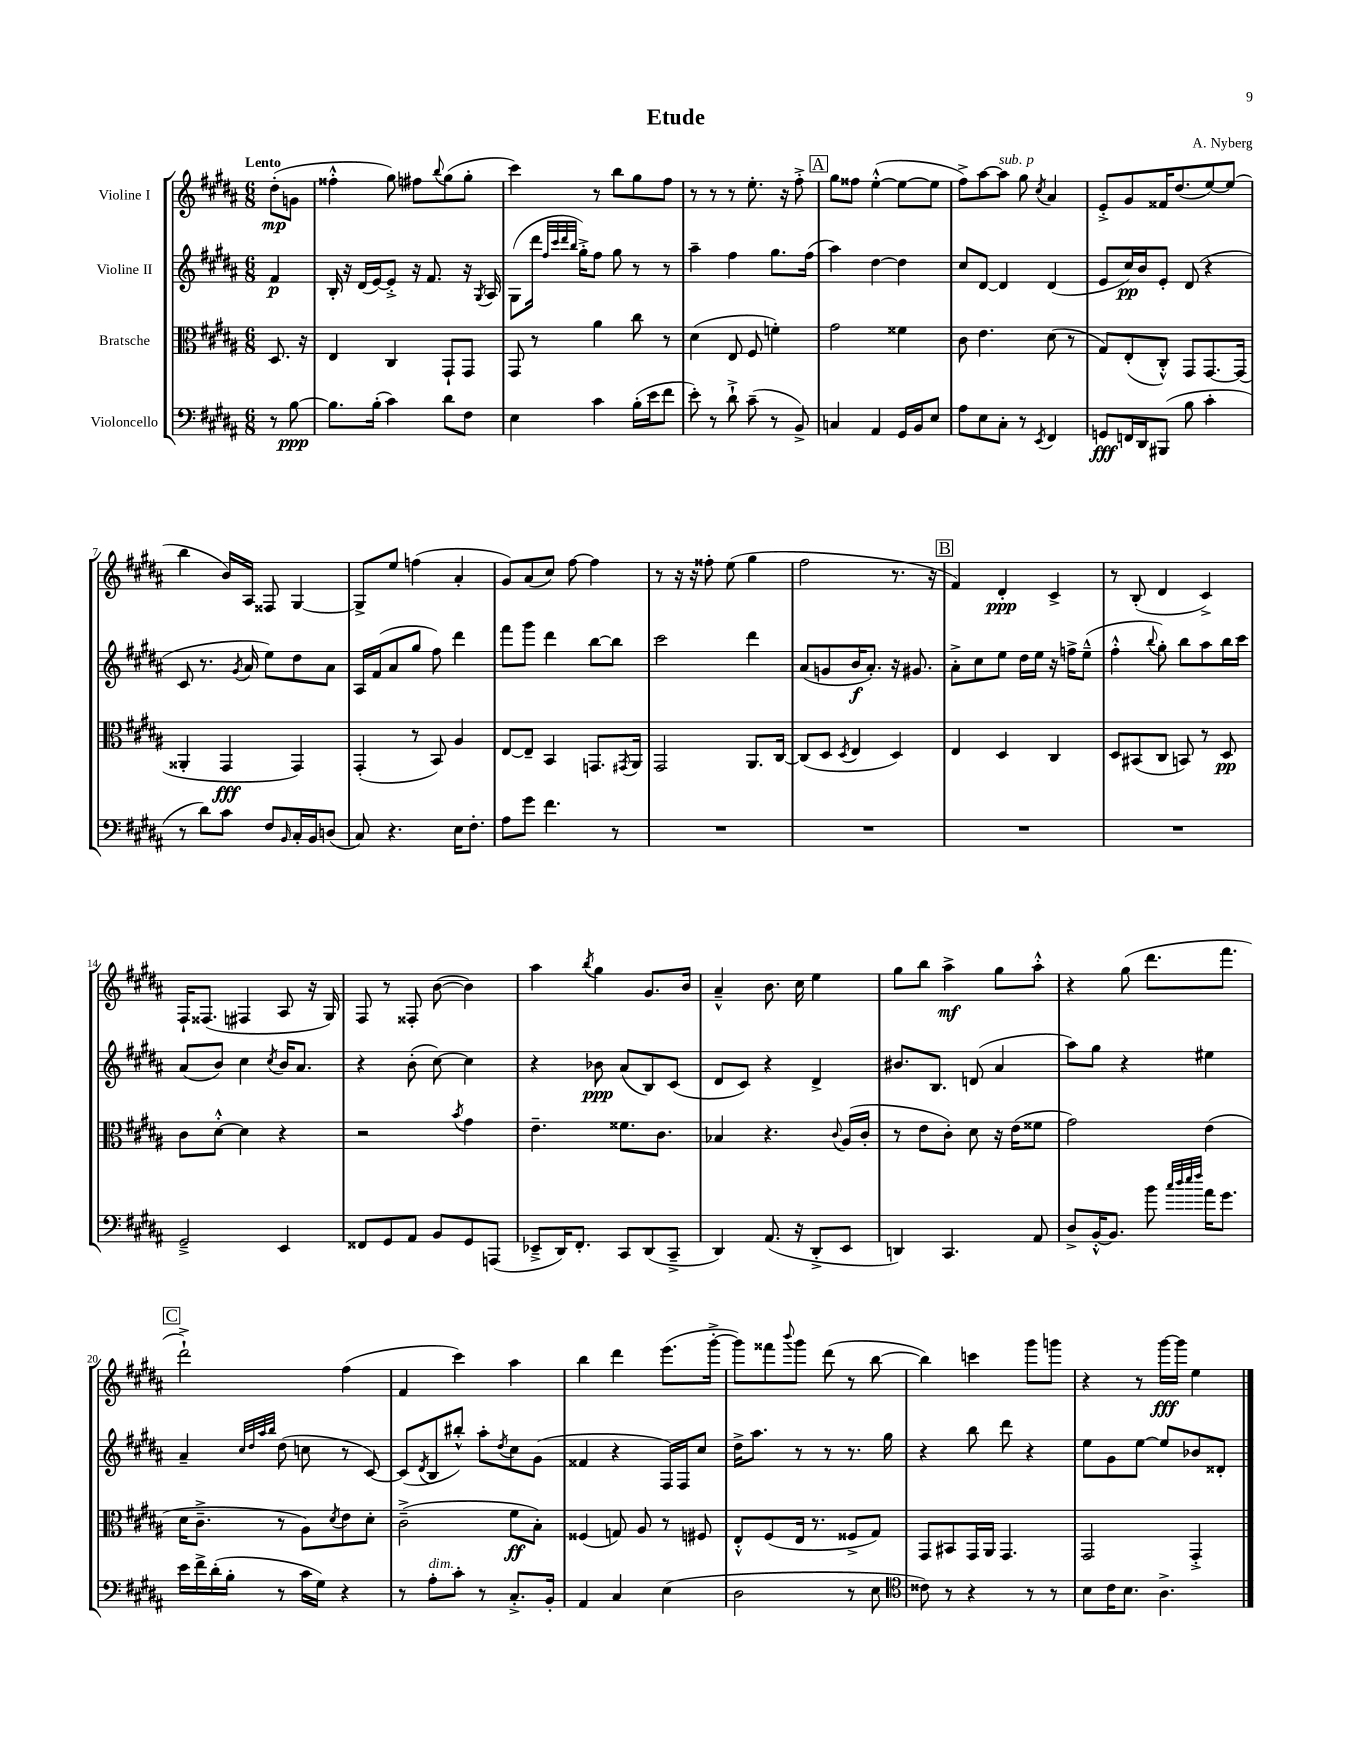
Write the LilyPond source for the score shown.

\header { title = "Etude" composer = "A. Nyberg" }
<<
\new StaffGroup <<
\new Staff = "s0" \with { instrumentName = "Violine I" } {
    \clef treble \key b \major \numericTimeSignature \time 6/8 \partial 4 \tempo "Lento"
    dis''8-.\mp( g'8 |
    fisis''4-.-^ gis''8) fis''8 \appoggiatura { b''8 } gis''8( gis''8-. |
    cis'''4) r8 b''8 gis''8 fis''8 |
    r8 r8 r8 e''8.-. r16 fis''8-.-> |
    \mark \markup { \box "A" } gis''8 fisis''8 e''4~-.-^( e''8~ e''8 |
    fis''8->) ais''8~ ais''8^\markup { \italic "sub. p" } gis''8 \acciaccatura { cis''8 } ais'4 |
    e'8-.-> gis'8 fisis'16 dis''8.( e''8~) e''8( |
    b''4 b'16) ais16 fisis8 gis4~ |
    gis8-> e''8 f''4( ais'4-. |
    gis'8) ais'8( cis''8) fis''8~ fis''4 |
    r8 r16 r16 fisis''8-. e''8( gis''4 |
    fis''2 r8. r16 |
    \mark \markup { \box "B" } fis'4) dis'4-.\ppp cis'4-> |
    r8 b8-.( dis'4 cis'4->) |
    fis16-! fisis8.( fis4 ais8 r16 gis16) |
    fis8 r8 fisis8-. b'8~( b'4) |
    ais''4 \acciaccatura { b''8 } gis''4 gis'8. b'16 |
    ais'4---^ b'8. cis''16 e''4 |
    gis''8 b''8 ais''4->\mf gis''8 ais''8-.-^ |
    r4 gis''8( dis'''8. fis'''8. |
    \mark \markup { \box "C" } dis'''2-!->) fis''4( |
    fis'4 cis'''4) ais''4 |
    b''4 dis'''4 e'''8.( gis'''16~-.-> |
    gis'''8) fisis'''8 \appoggiatura { b'''8 } gis'''8 dis'''8( r8 b''8~ |
    b''4) c'''4 gis'''8 g'''8 |
    r4 r8 gis'''16~\fff gis'''16 e''4 \bar "|." |
}
\new Staff = "s1" \with { instrumentName = "Violine II" } {
    \clef treble \key b \major \numericTimeSignature \time 6/8 \partial 4
    fis'4\p |
    b16-. r16 dis'16( e'16~) e'8-.-> r16 fis'8. r16 \acciaccatura { gis8 } ais16 |
    gis8( dis'''16 \grace { fis''32 cis'''32 dis'''32 b''32 } gis''16-.->) fis''8 gis''8 r8 r8 |
    ais''4-- fis''4 gis''8. fis''16( |
    \mark \markup { \box "A" } ais''4) dis''4~ dis''4 |
    cis''8 dis'8~ dis'4 dis'4( |
    e'8 cis''16\pp) b'16 e'8-. dis'8( r4 |
    cis'8 r8. \acciaccatura { gis'8 } ais'16 e''8) dis''8 ais'8 |
    ais16 fis'16( ais'8 gis''8 fis''8) dis'''4 |
    fis'''8 gis'''8 dis'''4 b''8~ b''8 |
    cis'''2 dis'''4 |
    ais'8( g'8 b'16\f ais'8.-.) r16 gis'8. |
    \mark \markup { \box "B" } ais'8-.-> cis''8 e''8 dis''16 e''16 r16 f''16-> e''8---^( |
    fis''4-.-^ \appoggiatura { b''8 } gis''8-.) b''8 ais''8 b''16 cis'''16 |
    ais'8( b'8) cis''4 \acciaccatura { cis''8 } b'16 ais'8. |
    r4 b'8-.( cis''8~) cis''4 |
    r4 bes'8\ppp ais'8( b8) cis'8( |
    dis'8 cis'8) r4 dis'4-> |
    bis'8. b8. d'8( ais'4 |
    ais''8) gis''8 r4 eis''4 |
    \mark \markup { \box "C" } ais'4-- \grace { cis''32 dis''32 ais''32 b''32 } dis''8( c''8 r8 cis'8~) |
    cis'8( \acciaccatura { dis'8 } b8 bis''8-.-^) ais''8-. \acciaccatura { dis''8 } cis''8 gis'8( |
    fisis'4 r4 fis16) fis16 cis''8 |
    dis''16-> ais''8. r8 r8 r8. gis''16 |
    r4 b''8 dis'''8 r4 |
    e''8 gis'8 e''8~ e''8 bes'8 disis'8-. \bar "|." |
}
\new Staff = "s2" \with { instrumentName = "Bratsche" } {
    \clef alto \key b \major \numericTimeSignature \time 6/8 \partial 4
    dis8. r16 |
    e4 cis4 gis,8-! gis,8 |
    gis,8 r8 ais'4 cis''8 r8 |
    dis'4( e8 fis8 f'4-.) |
    \mark \markup { \box "A" } gis'2 fisis'4 |
    cis'8 e'4. dis'8( r8 |
    gis8) e8-.( cis8-.-^) gis,8 gis,8.~ gis,16( |
    aisis,4-. gis,4\fff gis,4) |
    gis,4-.( r8 b,8) ais4 |
    e8~ e8-- b,4 g,8. \acciaccatura { gis,8 } ais,16 |
    gis,2 ais,8. cis16~ |
    cis8( dis8 \acciaccatura { dis8 } e4 dis4) |
    \mark \markup { \box "B" } e4 dis4 cis4 |
    dis8 bis,8( cis8 b,8) r8 dis8\pp |
    cis'8 dis'8~-.-^ dis'4 r4 |
    r2 \acciaccatura { b'8 } gis'4 |
    e'4.-- fisis'8. cis'8. |
    bes4 r4. \appoggiatura { cis'8 } ais16( cis'16-. |
    r8 e'8 cis'8-.) dis'8 r16 e'16( fisis'8 |
    gis'2) e'4( |
    \mark \markup { \box "C" } dis'16 cis'8.---> r8 ais8) \acciaccatura { dis'8 } e'8 dis'8-. |
    cis'2--->( fis'8\ff b8-.) |
    fisis4( g8) ais8 r8 fis8 |
    e8-.-^ fis8( e16 r8. fisis8-> gis8) |
    gis,8 bis,8 gis,16 ais,16 gis,4. |
    gis,2 gis,4-.-> \bar "|." |
}
\new Staff = "s3" \with { instrumentName = "Violoncello" } {
    \clef bass \key b \major \numericTimeSignature \time 6/8 \partial 4
    r8 b8~\ppp |
    b8. b16-.( cis'4) dis'8 fis8 |
    e4 cis'4 b16-.( e'16 fis'8 |
    e'8-.) r8 dis'8-!-> cis'8--( r8 b,8->) |
    \mark \markup { \box "A" } c4 ais,4 gis,16 b,16 e8 |
    ais8 e8 cis8-. r8 \acciaccatura { e,8 } fis,4 |
    g,8\fff f,16 dis,16 bis,,8( b8 cis'4-. |
    r8 dis'8) cis'8 fis8 \grace { b,16 } cis16-. b,16 d8( |
    cis8) r4. e16 fis8.-. |
    ais8 gis'8 fis'4. r8 |
    R2. |
    R2. |
    \mark \markup { \box "B" } R2. |
    R2. |
    gis,2---> e,4 |
    fisis,8 gis,8 ais,8 b,8 gis,8 a,,8( |
    ees,8---> dis,16) fis,8.-. cis,8 dis,8( cis,8---> |
    dis,4) ais,8.( r16 dis,8-.-> e,8 |
    d,4) cis,4. ais,8 |
    dis8-> b,16~-.-^ b,8. b'8 \grace { cis''32 dis''32 e''32 fis''32 } ais'16 gis'8. |
    \mark \markup { \box "C" } e'16 fis'16-> dis'16-.( b16-. r8 cis'16 gis16) r4 |
    r8 ais8-.^\markup { \italic "dim." } cis'8-. r8 cis8.-.-> b,16-. |
    ais,4 cis4 e4( |
    dis2 r8 e8 |
    \clef tenor cisis'8) r8 r4 r8 r8 |
    b8 cis'16 b8. ais4.-> \bar "|." |
}
>>
>>
